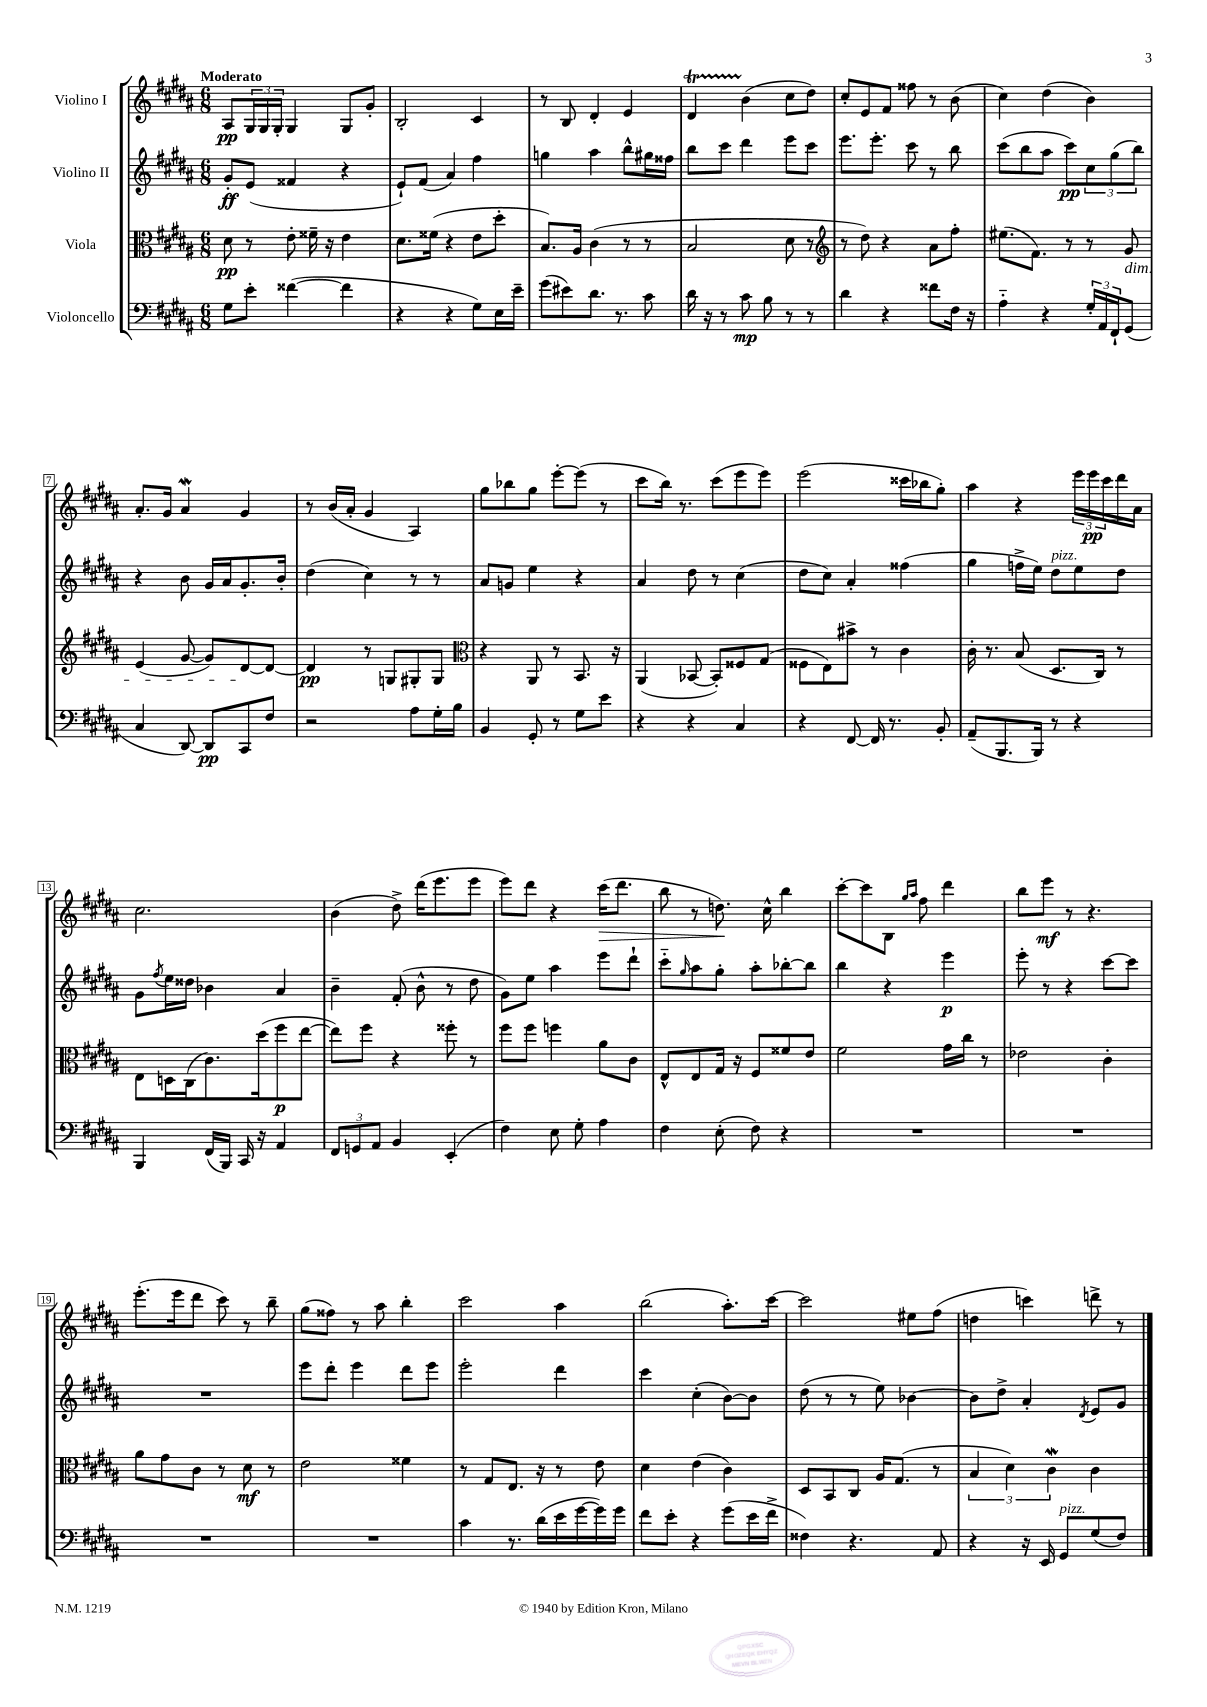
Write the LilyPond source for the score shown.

<<
\new StaffGroup <<
\new Staff = "s0" \with { instrumentName = "Violino I" } {
    \clef treble \key b \major \numericTimeSignature \time 6/8 \tempo "Moderato"
    ais8\pp \tuplet 3/2 { gis16 gis16 gis16-. } gis4 gis8 gis'8-. |
    b2-. cis'4 |
    r8 b8 dis'4-. e'4 |
    dis'4\startTrillSpan b'4\stopTrillSpan( cis''8 dis''8) |
    cis''8-. e'8 fis'8 fisis''8 r8 b'8( |
    cis''4) dis''4( b'4) |
    ais'8.-. gis'16 ais'4\mordent gis'4 |
    r8 b'16( ais'16-. gis'4 ais4) |
    gis''8 bes''8 gis''8 e'''8~-. e'''8( r8 |
    cis'''8 b''16) r8. cis'''8( e'''8 e'''8) |
    e'''2( cisis'''16 bes''16 gis''8-.) |
    ais''4 r4 \tuplet 3/2 { e'''16 e'''16\pp cis'''16 } dis'''16 ais'16 |
    cis''2. |
    b'4( dis''8->) dis'''16( e'''8. e'''8 |
    e'''8) dis'''8 r4 cis'''16\>( dis'''8. |
    b''8 r8 d''8.\!) cis''16-^ b''4 |
    cis'''8~-. cis'''8 b8 \grace { gis''16 ais''16 } fis''8 dis'''4 |
    b''8 e'''8\mf r8 r4. |
    e'''8.-.( e'''16 dis'''8 cis'''8) r8 b''8-- |
    gis''8( fisis''8) r8 ais''8 b''4-. |
    cis'''2 ais''4 |
    b''2( ais''8.-.) cis'''16~ |
    cis'''2 eis''8 fis''8( |
    d''4 c'''4) d'''8-> r8 \bar "|." |
}
\new Staff = "s1" \with { instrumentName = "Violino II" } {
    \clef treble \key b \major \numericTimeSignature \time 6/8
    gis'8-.\ff e'8( fisis'4 r4 |
    e'8-!) fis'8( ais'4) fis''4 |
    g''4 ais''4 b''8-^ gis''16 fisis''16 |
    b''8 cis'''8 dis'''4 e'''8 cis'''8 |
    e'''8. e'''8.-. cis'''8 r8 b''8 |
    cis'''8( b''8 ais''8 cis'''8\pp) \tuplet 3/2 { cis''8 gis''8( b''8) } |
    r4 b'8 gis'16 ais'16 gis'8.-. b'16-. |
    dis''4( cis''4) r8 r8 |
    ais'8 g'8 e''4 r4 |
    ais'4 dis''8 r8 cis''4( |
    dis''8 cis''8) ais'4-. fisis''4( |
    gis''4 f''16-> e''16) dis''8^\markup { \italic "pizz." } e''8 dis''8 |
    gis'8 \acciaccatura { fis''8 } e''16 disis''16 bes'4 ais'4 |
    b'4-- fis'8-.( b'8-^ r8 dis''8 |
    gis'8) e''8 ais''4 e'''8 dis'''8-! |
    cis'''8-_ \grace { gis''16 } ais''8 gis''8-. ais''8-. bes''8~-. bes''8 |
    b''4 r4 e'''4\p |
    e'''8-. r8 r4 cis'''8~ cis'''8 |
    R2. |
    e'''8 dis'''8-. e'''4 dis'''8 e'''8 |
    e'''2-. dis'''4 |
    cis'''4 cis''4-.( b'8~) b'8 |
    dis''8( r8 r8 e''8) bes'4~ |
    bes'8 dis''8-> ais'4-. \acciaccatura { dis'8 } e'8 gis'8 \bar "|." |
}
\new Staff = "s2" \with { instrumentName = "Viola" } {
    \clef alto \key b \major \numericTimeSignature \time 6/8
    dis'8\pp r8 e'8-. fisis'16-- r16 e'4 |
    dis'8. fisis'16( r4 e'8 dis''8-. |
    b8.) ais16 cis'4( r8 r8 |
    b2 dis'8 r8 |
    \clef treble r8 dis''8) r4 ais'8 fis''8-. |
    eis''8.( fis'8.) r8 r8 gis'8\dim |
    e'4( gis'8~ gis'8) dis'8~\! dis'8~ |
    dis'4\pp r8 g8 gis8-. gis8 |
    \clef alto r4 ais,8 r8 b,8. r16 |
    ais,4( bes,8~ bes,8-.) fisis8 gis8( |
    fisis8 e8) bis'8-> r8 cis'4 |
    cis'16-. r8. b8( dis8. cis16) r8 |
    e8 d16 cis16( cis'8.) dis''16( fis''8\p e''8~ |
    e''8) fis''8 r4 fisis''8-. r8 |
    fis''8 fis''8 f''4 ais'8 cis'8 |
    e8-^ e8 gis16 r16 fis8 fisis'8 e'8 |
    fis'2 gis'16 cis''16 r8 |
    ees'2 cis'4-. |
    ais'8 gis'8 cis'8 r8 dis'8\mf r8 |
    e'2 fisis'4 |
    r8 gis8 e8. r16 r8 e'8 |
    dis'4 e'4( cis'4) |
    dis8 b,8 cis8 ais16 gis8.( r8 |
    \tuplet 3/2 { b4 dis'4) cis'4\mordent } cis'4 \bar "|." |
}
\new Staff = "s3" \with { instrumentName = "Violoncello" } {
    \clef bass \key b \major \numericTimeSignature \time 6/8
    gis8 e'8-. fisis'4~( fisis'4 |
    r4 r4 gis8) e16 e'16-- |
    gis'8( eis'8) dis'8. r8. cis'8 |
    dis'16 r16 r8 cis'8\mp b8 r8 r8 |
    dis'4 r4 fisis'8 fis16 r16 |
    ais4-_ r4 \tuplet 3/2 { gis16-. ais,16 fis,16-! } gis,8( |
    cis4 dis,8~) dis,8\pp cis,8 fis8 |
    r2 ais8 gis16-. b16 |
    b,4 gis,8-. r8 gis8 e'8 |
    r4 r4 cis4 |
    r4 fis,8~ fis,16 r8. b,8-. |
    ais,8--( b,,8. b,,16) r8 r4 |
    b,,4 fis,16( b,,16) cis,16 r16 ais,4 |
    \tuplet 3/2 { fis,8 g,8 ais,8 } b,4 e,4-.( |
    fis4) e8 gis8-. ais4 |
    fis4 e8-.( fis8) r4 |
    R2. |
    R2. |
    R2. |
    R2. |
    cis'4 r8. dis'16( e'16 gis'16~ gis'16) gis'16 |
    fis'8 e'8-. r4 gis'8( e'16 fis'16-> |
    fisis4) r4. ais,8 |
    r4 r16 e,16 gis,8^\markup { \italic "pizz." } gis8( fis8) \bar "|." |
}
>>
>>
\layout { \context { \Score \override BarNumber.stencil = #(make-stencil-boxer 0.1 0.3 ly:text-interface::print) } }
